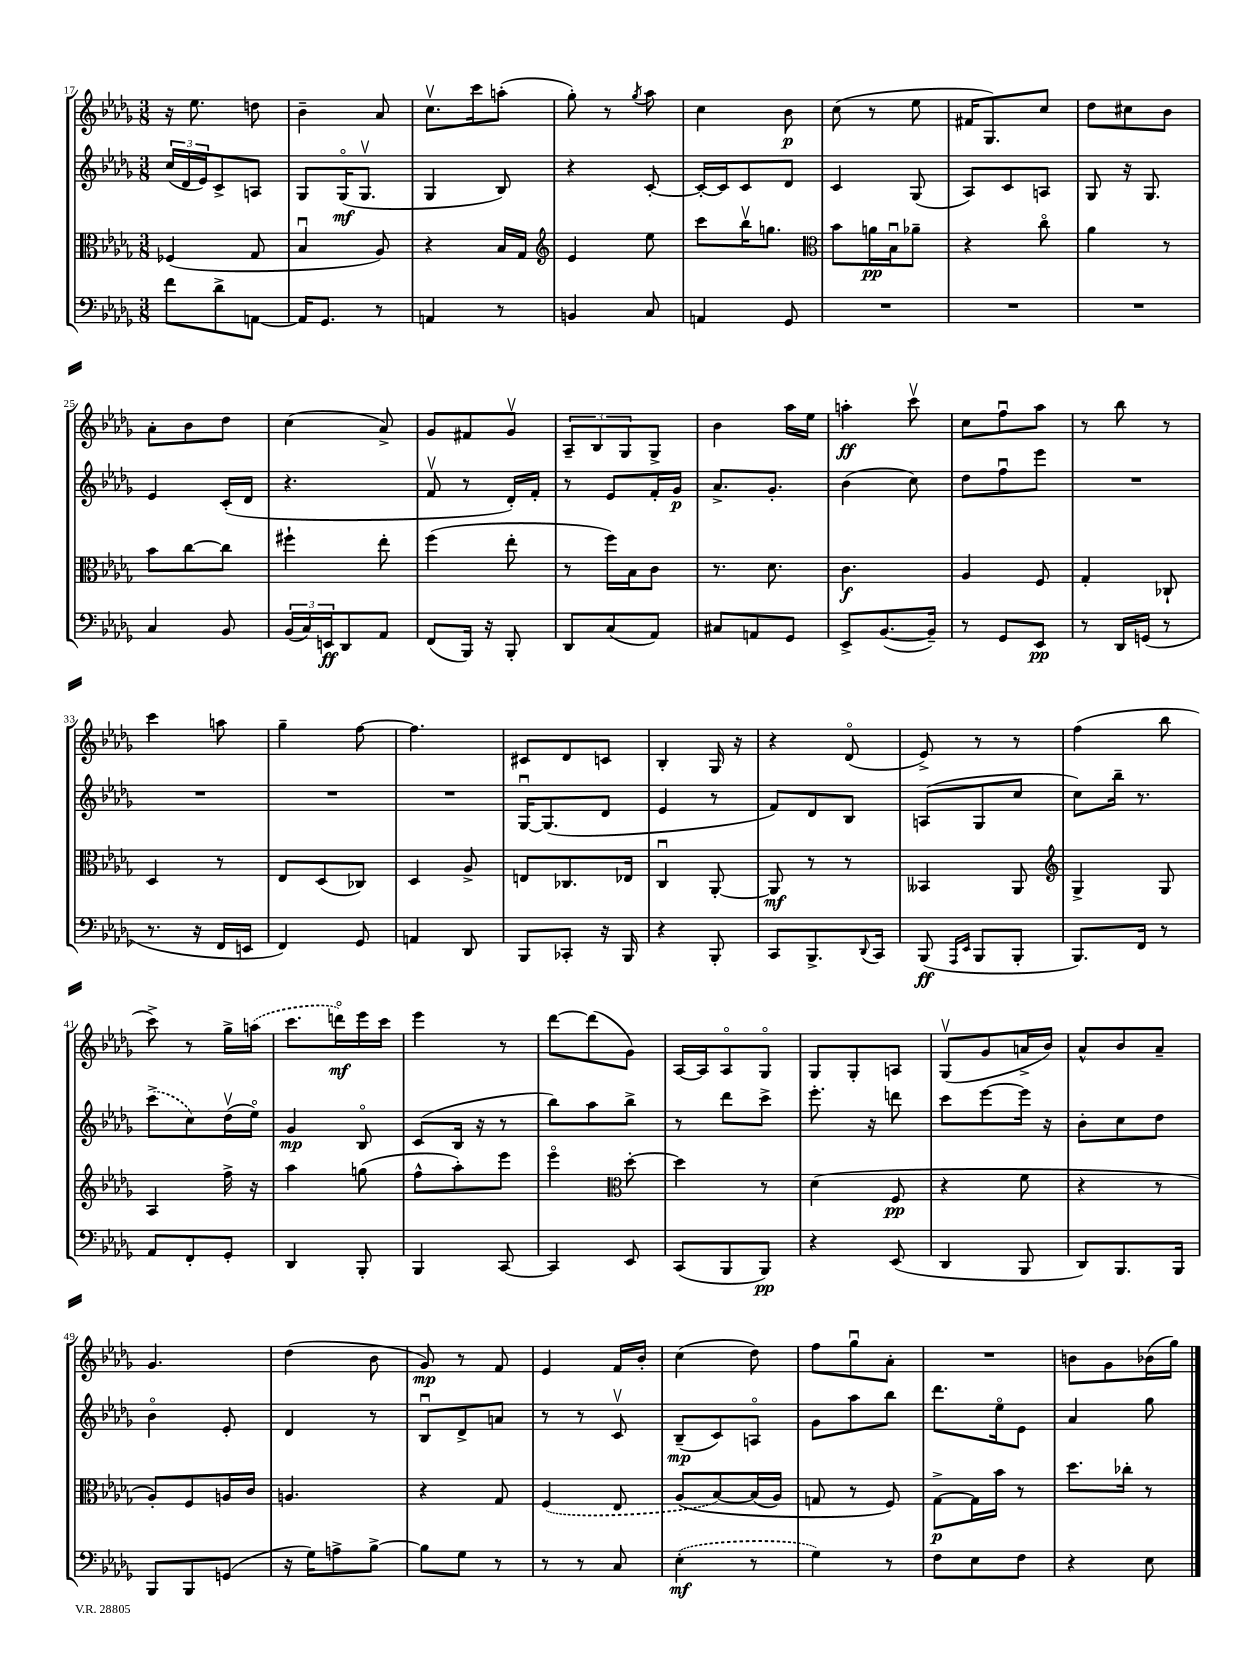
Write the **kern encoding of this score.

**kern	**dynam	**kern	**dynam	**kern	**dynam	**kern	**dynam
*part4	*part4	*part3	*part3	*part2	*part2	*part1	*part1
*staff4	*staff4	*staff3	*staff3	*staff2	*staff2	*staff1	*staff1
*clefF4	*	*clefC3	*	*clefG2	*	*clefG2	*
*k[b-e-a-d-g-]	*	*k[b-e-a-d-g-]	*	*k[b-e-a-d-g-]	*	*k[b-e-a-d-g-]	*
*M3/8	*	*M3/8	*	*M3/8	*	*M3/8	*
=17	=17	=17	=17	=17	=17	=17	=17
8f\L	.	(4F-X/	.	(24cc/LL	.	16r	.
.	.	.	.	24d-/	.	.	.
.	.	.	.	.	.	8.ee-\	.
.	.	.	.	24e-/J)	.	.	.
8d-^\	.	.	.	8c^/	.	.	.
[8AAn\J	.	8G-/	.	8An/J	.	8ddn\	.
=18	=18	=18	=18	=18	=18	=18	=18
16AA/KL]	.	4B-u/	.	8G-/L	.	4b-~\	.
8.GG-/J	.	.	.	.	.	.	.
.	.	.	.	(16G-/K	mf	.	.
.	.	.	.	8.G-v/J	.	.	.
8r	.	8A-/)	.	.	.	8a-/	.
=19	=19	=19	=19	=19	=19	=19	=19
4AAn/	.	4r	.	4G-/	.	8.ccv\L	.
.	.	.	.	.	.	16ccc\k	.
8r	.	16B-/LL	.	8B-/)	.	(8aan'\J	.
.	.	16G-/JJ	.	.	.	.	.
=20	=20	=20	=20	=20	=20	=20	=20
*	*	*clefG2	*	*	*	*	*
4BBn/	.	4e-/	.	4r	.	8gg-'\)	.
.	.	.	.	.	.	8r	.
.	.	.	.	.	.	8qgg-/	.
8C/	.	8ee-\	.	[8c'/	.	8aa-\	.
=21	=21	=21	=21	=21	=21	=21	=21
4AAn/	.	8ccc\L	.	16c'/LL_	.	4cc\	.
.	.	.	.	16c/J]	.	.	.
.	.	16bb-v\K	.	8c/	.	.	.
.	.	8.ggn\J	.	.	.	.	.
8GG-/	.	.	.	8d-/J	.	8b-\	p
=22	=22	=22	=22	=22	=22	=22	=22
*	*	*clefC3	*	*	*	*	*
4.r	.	8b-\L	.	4c/	.	(8cc\	.
.	.	16an\L	pp	.	.	8r	.
.	.	16B-u\J	.	.	.	.	.
.	.	8a-X~\J	.	(8G-/	.	8ee-\	.
=23	=23	=23	=23	=23	=23	=23	=23
4.r	.	4r	.	8A-/L)	.	16f#X/KL	.
.	.	.	.	.	.	8.G-/)	.
.	.	.	.	8c/	.	.	.
.	.	8cc\	.	8An/J	.	8cc/J	.
=24	=24	=24	=24	=24	=24	=24	=24
4.r	.	4a-\	.	8G-/	.	8dd-\L	.
.	.	.	.	16r	.	8cc#X\	.
.	.	.	.	8.G-/	.	.	.
.	.	8r	.	.	.	8b-\J	.
!!LO:LB:g=z
=25	=25	=25	=25	=25	=25	=25	=25
4C/	.	8b-\L	.	4e-/	.	8a-'\L	.
.	.	[8cc\	.	.	.	8b-\	.
8BB-/	.	8cc\J]	.	(16c'/LL	.	8dd-\J	.
.	.	.	.	16d-/JJ	.	.	.
=26	=26	=26	=26	=26	=26	=26	=26
(24BB-/LL	.	4ff#X`\	.	4.r	.	(4cc\	.
24C/)	.	.	.	.	.	.	.
24EEn/J	ff	.	.	.	.	.	.
8DD-/	.	.	.	.	.	.	.
8AA-/J	.	8ee-'\	.	.	.	8a-^/)	.
=27	=27	=27	=27	=27	=27	=27	=27
(8FF/L	.	(4ff\	.	8fv/	.	8g-/L	.
16BBB-/Jk)	.	.	.	8r	.	8f#X/	.
16r	.	.	.	.	.	.	.
8BBB-'/	.	8ee-'\	.	16d-'/LL)	.	8g-v/J	.
.	.	.	.	16f'/JJ	.	.	.
=28	=28	=28	=28	=28	=28	=28	=28
8DD-/L	.	8r	.	8r	.	12A-~/L	.
.	.	.	.	.	.	12B-/	.
(8C/	.	16ff\LL)	.	8e-/L	.	.	.
.	.	.	.	.	.	12G-/	.
.	.	16B-\J	.	.	.	.	.
8AA-/J)	.	8c\J	.	16f'/L	.	8G-^/J	.
.	.	.	.	16g-/JJ	p	.	.
=29	=29	=29	=29	=29	=29	=29	=29
8C#X/L	.	8.r	.	8.a-^/L	.	4b-\	.
8AAn/	.	.	.	.	.	.	.
.	.	8.d-\	.	8.g-'/J	.	.	.
8GG-/J	.	.	.	.	.	16aa-\LL	.
.	.	.	.	.	.	16ee-\JJ	.
=30	=30	=30	=30	=30	=30	=30	=30
8EE-^/L	.	4.c\	f	(4b-\	.	4aan'\	ff
([8.BB-/	.	.	.	.	.	.	.
.	.	.	.	8cc\)	.	8cccv\	.
16BB-~/Jk])	.	.	.	.	.	.	.
=31	=31	=31	=31	=31	=31	=31	=31
8r	.	4A-/	.	8dd-\L	.	8cc\L	.
8GG-/L	.	.	.	8ffu\	.	8ffu\	.
8EE-/J	pp	8F/	.	8eee-\J	.	8aa-\J	.
=32	=32	=32	=32	=32	=32	=32	=32
8r	.	4G-'/	.	4.r	.	8r	.
16DD-/LL	.	.	.	.	.	8bb-\	.
(16GGn/JJ	.	.	.	.	.	.	.
8r	.	8C-X`/	.	.	.	8r	.
!!LO:LB:g=z
=33	=33	=33	=33	=33	=33	=33	=33
8.r	.	4D-/	.	4.r	.	4ccc\	.
16r	.	.	.	.	.	.	.
16FF/LL	.	8r	.	.	.	8aan\	.
16EEn/JJ	.	.	.	.	.	.	.
=34	=34	=34	=34	=34	=34	=34	=34
4FF/)	.	8E-/L	.	4.r	.	4gg-~\	.
.	.	(8D-/	.	.	.	.	.
8GG-/	.	8C-X/J)	.	.	.	[8ff\	.
=35	=35	=35	=35	=35	=35	=35	=35
4AAn/	.	4D-/	.	4.r	.	4.ff\]	.
8DD-/	.	8A-^/	.	.	.	.	.
=36	=36	=36	=36	=36	=36	=36	=36
8BBB-/L	.	8En/L	.	[16G-u/KL	.	8c#X/L	.
.	.	.	.	(8.G-/]	.	.	.
8CC-X'/J	.	8.C-X/	.	.	.	8d-/	.
16r	.	.	.	8d-/J	.	8cn/J	.
16BBB-/	.	16E-X/Jk	.	.	.	.	.
=37	=37	=37	=37	=37	=37	=37	=37
4r	.	4Cu/	.	4e-/	.	4B-'/	.
8BBB-'/	.	[8AA-'/	.	8r	.	16G-/	.
.	.	.	.	.	.	16r	.
=38	=38	=38	=38	=38	=38	=38	=38
8CC/L	.	8AA-/]	mf	8f/L)	.	4r	.
8.BBB-^/	.	8r	.	8d-/	.	.	.
.	.	8r	.	8B-/J	.	(8d-/	.
8qqDD-/	.	.	.	.	.	.	.
16CC/Jk	.	.	.	.	.	.	.
=39	=39	=39	=39	=39	=39	=39	=39
(8BBB-/	ff	4BB--X/	.	(8An/L	.	8e-^/)	.
16qqAAA-/LL	.	.	.	.	.	.	.
16qqEE-/JJ	.	.	.	.	.	.	.
8BBB-/L	.	.	.	8G-/	.	8r	.
8BBB-'/J	.	8AA-/	.	8cc/J	.	8r	.
=40	=40	=40	=40	=40	=40	=40	=40
*	*	*clefG2	*	*	*	*	*
8.BBB-/L)	.	4G-^/	.	8cc\L)	.	(4ff\	.
.	.	.	.	16bb-~\Jk	.	.	.
16FF/Jk	.	.	.	8.r	.	.	.
8r	.	8G-/	.	.	.	8bb-\	.
!!LO:LB:g=z
=41	=41	=41	=41	=41	=41	=41	=41
8AA-/L	.	4A-/	.	(8ccc^\L	.	8ccc^\)	.
8FF'/	.	.	.	8cc\)	.	8r	.
8GG-'/J	.	16ff^\	.	(16dd-v\L	.	16gg-^\LL	.
.	.	16r	.	16ee-\JJ)	.	(16aan\JJ	.
=42	=42	=42	=42	=42	=42	=42	=42
4DD-/	.	4aa-\	.	4g-/	mp	8.ccc\L	.
.	.	.	.	.	.	16dddn\L)	mf
8BBB-'/	.	(8ggn\	.	8B-/	.	16eee-\	.
.	.	.	.	.	.	16ccc\JJ	.
=43	=43	=43	=43	=43	=43	=43	=43
4BBB-/	.	8ff^^\L	.	(8c/L	.	4eee-\	.
.	.	8aa-'\)	.	16B-/Jk	.	.	.
.	.	.	.	16r	.	.	.
[8CC/	.	8eee-\J	.	8r	.	8r	.
=44	=44	=44	=44	=44	=44	=44	=44
4CC/]	.	4eee-\	.	8bb-\L)	.	[8ddd-\L	.
.	.	.	.	8aa-\	.	(8ddd-\]	.
*	*	*clefC3	*	*	*	*	*
8EE-/	.	[8dd-'\	.	8bb-^\J	.	8g-\J)	.
=45	=45	=45	=45	=45	=45	=45	=45
(8CC/L	.	4dd-\]	.	8r	.	[16A-/LL	.
.	.	.	.	.	.	16A-/J]	.
8BBB-/	.	.	.	8ddd-\L	.	8A-/	.
8BBB-/J)	pp	8r	.	8ccc^\J	.	8G-/J	.
=46	=46	=46	=46	=46	=46	=46	=46
4r	.	(4d-\	.	8.eee-'\	.	8G-/L	.
.	.	.	.	.	.	8G-'/	.
.	.	.	.	16r	.	.	.
(8EE-/	.	8F/	pp	8dddn\	.	8An/J	.
=47	=47	=47	=47	=47	=47	=47	=47
4DD-/	.	4r	.	8ccc\L	.	(8G-v/L	.
.	.	.	.	[8eee-\	.	8g-/	.
8BBB-/	.	8f\	.	16eee-\Jk]	.	16an^/L	.
.	.	.	.	16r	.	16b-/JJ)	.
=48	=48	=48	=48	=48	=48	=48	=48
8DD-/L)	.	4r	.	8b-'\L	.	8a-^^/L	.
8.BBB-/	.	.	.	8cc\	.	8b-/	.
.	.	8r	.	8dd-\J	.	8a-~/J	.
16BBB-/Jk	.	.	.	.	.	.	.
!!LO:LB:g=z
=49	=49	=49	=49	=49	=49	=49	=49
8BBB-/L	.	8A-'/L)	.	4b-\	.	4.g-/	.
8BBB-/	.	8F/	.	.	.	.	.
(8GGn/J	.	16An/L	.	8e-'/	.	.	.
.	.	16c/JJ	.	.	.	.	.
=50	=50	=50	=50	=50	=50	=50	=50
16r	.	4.An/	.	4d-/	.	(4dd-\	.
16G-\KL)	.	.	.	.	.	.	.
8An^\	.	.	.	.	.	.	.
[8B-^\J	.	.	.	8r	.	8b-\	.
=51	=51	=51	=51	=51	=51	=51	=51
8B-\L]	.	4r	.	8B-u/L	.	8g-/)	mp
8G-\J	.	.	.	8d-^/	.	8r	.
8r	.	8G-/	.	8an/J	.	8f/	.
=52	=52	=52	=52	=52	=52	=52	=52
8r	.	(4F/	.	8r	.	4e-/	.
8r	.	.	.	8r	.	.	.
8C/	.	8E-/	.	8cv/	.	16f/LL	.
.	.	.	.	.	.	16b-'/JJ	.
=53	=53	=53	=53	=53	=53	=53	=53
(4E-'\	mf	(8A-/L	.	(8B-~/L	mp	(4cc\	.
.	.	[8B-/)	.	8c/)	.	.	.
8r	.	(16B-/L]	.	8An/J	.	8dd-\)	.
.	.	16A-/JJ)	.	.	.	.	.
=54	=54	=54	=54	=54	=54	=54	=54
4G-\)	.	8Gn/	.	8g-\L	.	8ff\L	.
.	.	8r	.	8aa-\	.	8gg-u\	.
8r	.	8F/)	.	8bb-\J	.	8a-'\J	.
=55	=55	=55	=55	=55	=55	=55	=55
8F\L	.	[8G-^\L	p	8.ddd-\L	.	4.r	.
8E-\	.	16G-\L]	.	.	.	.	.
.	.	16b-\JJ	.	16ee-\k	.	.	.
8F\J	.	8r	.	8e-\J	.	.	.
=56	=56	=56	=56	=56	=56	=56	=56
4r	.	8.dd-\L	.	4a-/	.	8bn\L	.
.	.	.	.	.	.	8g-\	.
.	.	16cc-X'\Jk	.	.	.	.	.
8E-\	.	8r	.	8gg-\	.	(16b-X\L	.
.	.	.	.	.	.	16gg-\JJ)	.
==	==	==	==	==	==	==	==
*-	*-	*-	*-	*-	*-	*-	*-
